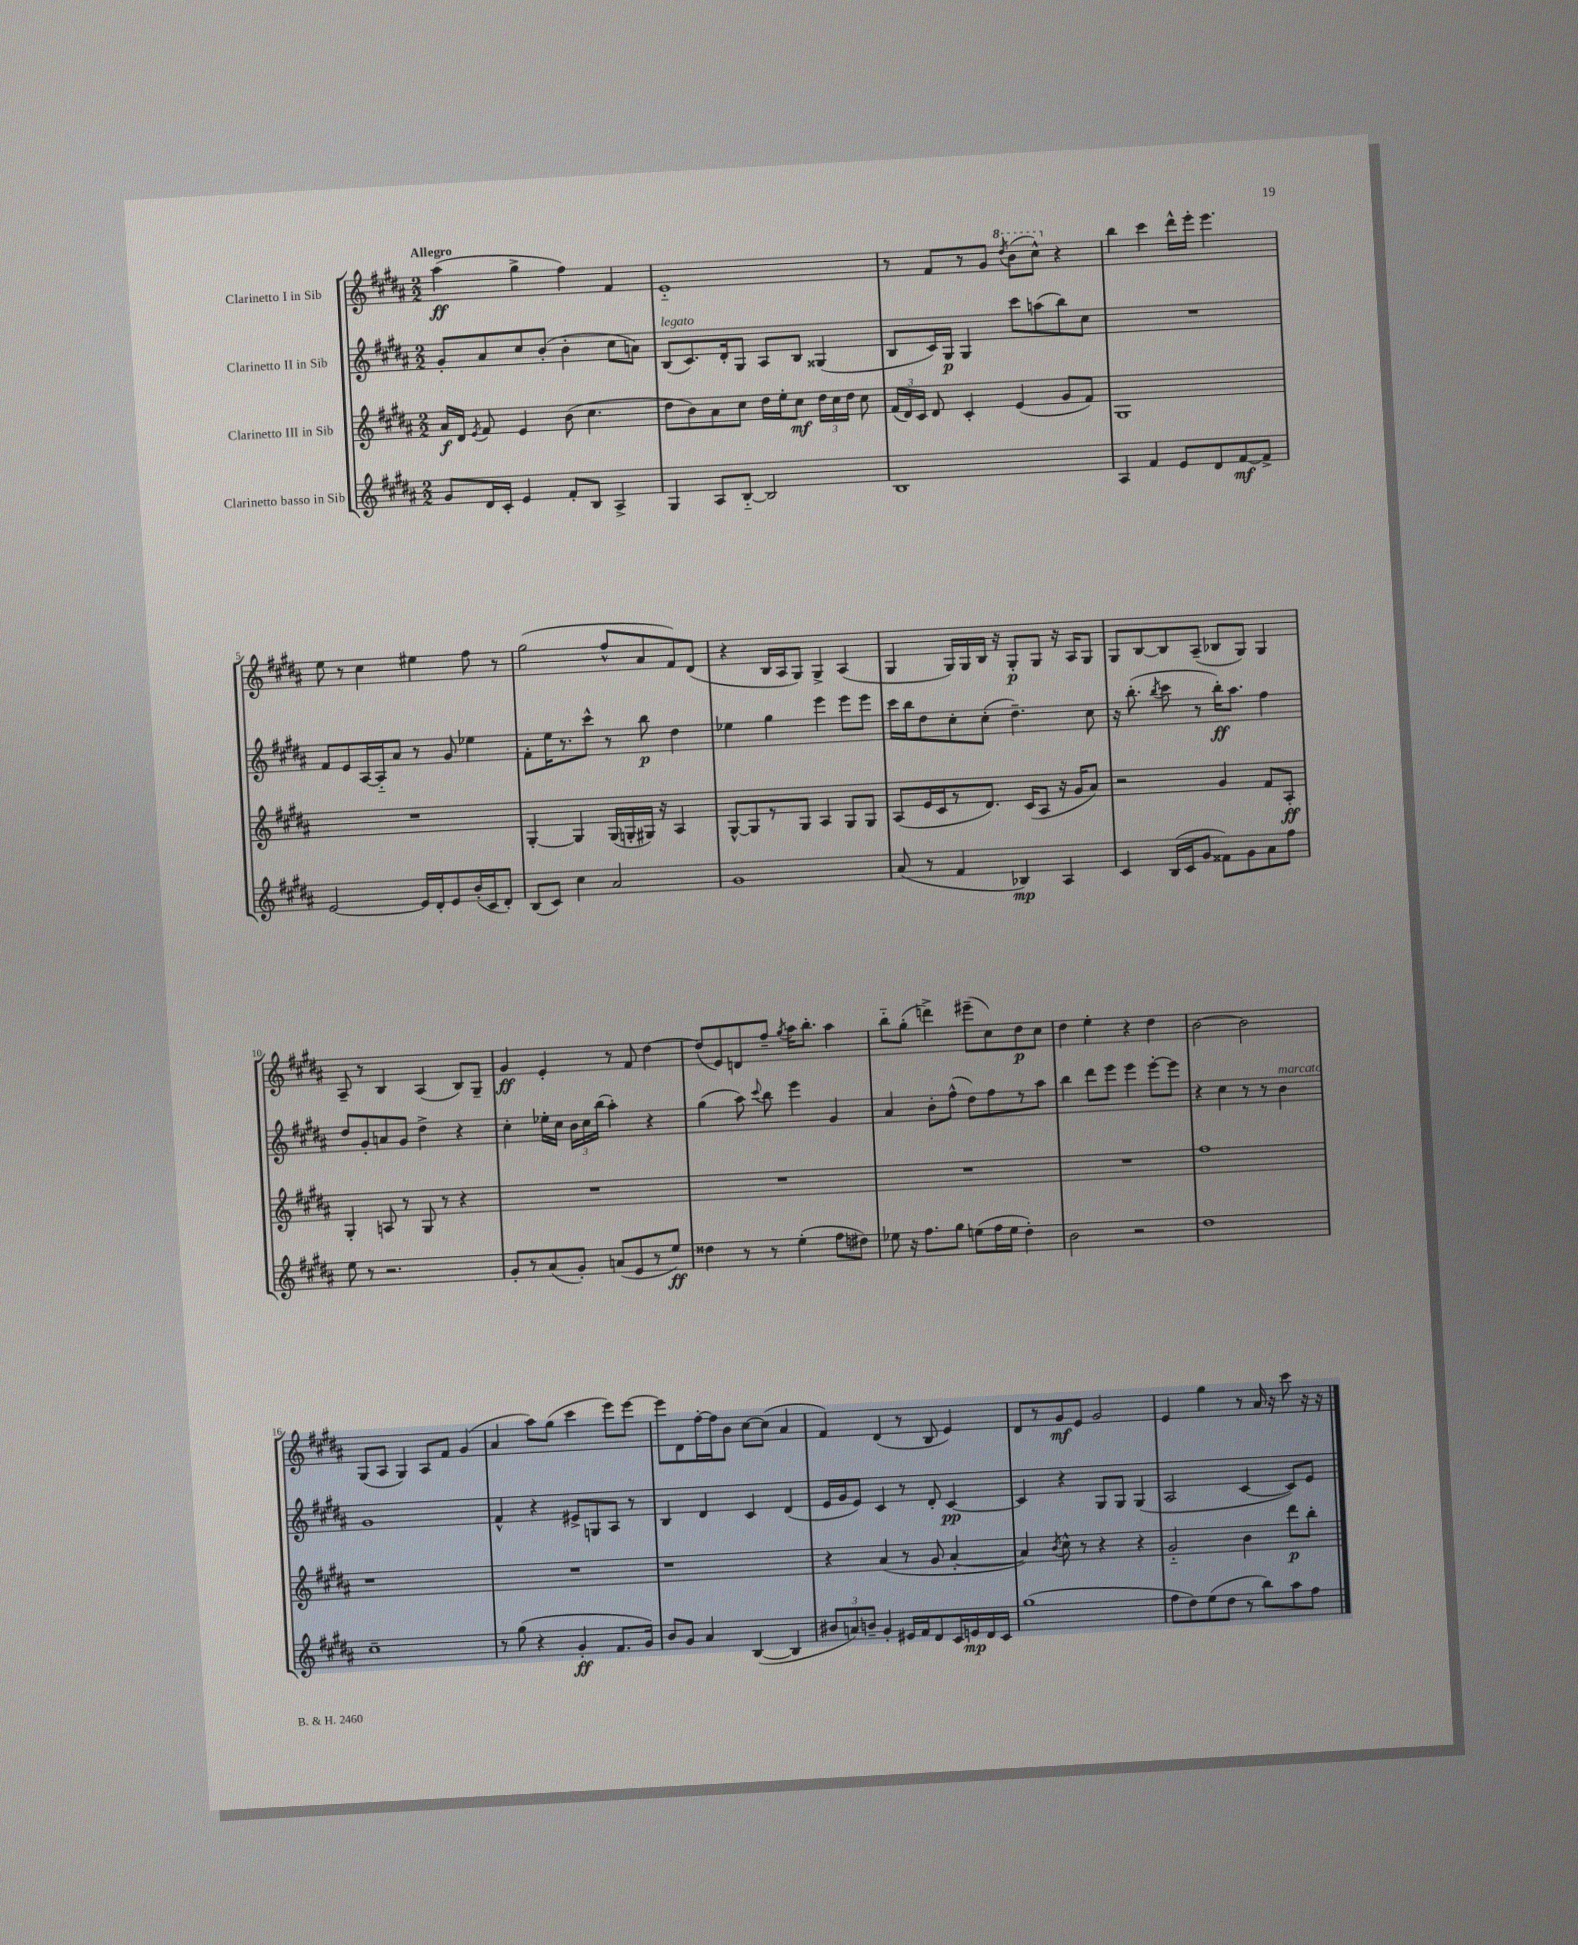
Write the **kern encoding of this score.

**kern	**kern	**kern	**kern
*staff4	*staff3	*staff2	*staff1
*clefG2	*clefG2	*clefG2	*clefG2
*k[f#c#g#d#a#]	*k[f#c#g#d#a#]	*k[f#c#g#d#a#]	*k[f#c#g#d#a#]
*M2/2	*M2/2	*M2/2	*M2/2
8g#/L	16a#/LL	8g#'/L	(4aa#\
.	16d#/JJ	.	.
.	8qe/	.	.
16d#/L	8f#/	8a#/	.
16c#'/JJ	.	.	.
4e/	4e/	8cc#/	4gg#^\
.	.	(8b'/J	.
8f#'/L	(8b\	4b'\	4ff#\)
8B/J	4.cc#\	.	.
4A#^/	.	8cc#\L	4f#/
.	.	8a\J)	.
=	=	=	=
4G#/	8dd#\L	(8B/L	1e'~
.	8b\)	8.c#/)	.
8A#/L	8a#\	.	.
.	.	16d#'/k	.
[8B'~/J	8cc#\J	8G#/J	.
2B/]	16dd#\LL	8A#/L	.
.	16ee'\J	.	.
.	8cc#\J	8B/J	.
.	24dd#\LL	(4G##/	.
.	24cc#\	.	.
.	24dd#\JJ	.	.
.	8cc#\	.	.
=	=	=	=
1B	(24f#/LL	8B/L	8r
.	24d#/)	.	.
.	24c#/JJ	.	.
.	8d#/	16c#/L)	8f#/L
.	.	16G#/JJ	.
.	4c#'/	4G#/	8r
.	.	.	8g#/J
.	.	.	8qddd#/
.	(4e/	8ccc#\L	(8bb\L
.	.	(8aa\	8ccc#^^\J)
.	8g#/L	8bb\)	4r
.	8f#/J)	8cc#\J	.
=	=	=	=
4A#/	1G#	1r	4bb\
4f#/	.	.	4ccc#\
8e/L	.	.	16ddd#^^\LL
.	.	.	16eee'\JJ
8d#/	.	.	4.eee\
[8f#/	.	.	.
8f#^/]J	.	.	.
=	=	=	=
[2e/	1r	8f#/L	8ee\
.	.	8e/	8r
.	.	[16A#/L	4cc#\
.	.	16A#'~/]J	.
.	.	8a#/J	.
16e/]LL	.	8r	4ee#\
16d#'/J	.	.	.
8e/	.	8g#/	.
(16b'/L	.	4ee-\	8ff#\
16c#/J	.	.	.
8d#'/J)	.	.	8r
=	=	=	=
(8B/L	[4G#'/	8f#'\L	(2gg#\
8c#/J)	.	16ee\K	.
.	.	8.r	.
4cc#\	4G#/]	.	.
.	.	8ccc#^^\J	.
2a#/	(16G#/LL	8r	8ff#^^/L
.	16G'/	.	.
.	16G#/JJ)	8bb\	8a#/
.	16r	.	.
.	4A#/	4dd#\	8f#/)
.	.	.	(8d#/J
=	=	=	=
1g#	[8G#^^/L	4ee-\	4r
.	8G#/]	.	.
.	8r	4gg#\	16B/LL
.	.	.	16A#/J
.	8G#/J	.	8G#/J)
.	4A#/	4eee\	4G#^/
.	8G#/L	8eee\L	(4A#/
.	8G#/J	8eee\J	.
=	=	=	=
(8a#/	(8A#/L	16ccc#\LL	4G#/
.	.	16bb\J	.
8r	16e/L	8dd#\	.
.	16c#/J	.	.
4f#/	8r	8cc#'\	16G#/LL)
.	.	.	16G#/
.	8.d#/J)	(8cc#'\J	16B/JJ
.	.	.	16r
4B-/)	.	4.dd#~\)	8G#'/L
.	(16c#/LK	.	.
.	8A#/J	.	8G#/J
4A#/	16r	.	16r
.	16g#/LK	.	16A#/LK
.	8a#/J)	8cc#\	8G#/J
=	=	=	=
4c#/	2r	16r	8G#/L
.	.	(8.bb'\	.
.	.	.	[8B/
.	.	8qbb/	.
(16B/LL	.	8ccc#\	8B/]
16c#/J	.	.	.
8g#/J	.	8r	(8A#~/J
8f##\L)	4g#/	16bb'\LK)	8B-/L
.	.	8.aa#\J	.
8g#\	.	.	8G#/J)
8a#\	8f#/L	4ff#\	4G#/
8ff#\J	8A#'/J	.	.
=	=	=	=
8ee\	4G#'/	8dd#/L	8A#~/
8r	.	8g#'/	8r
2.r	8A/	8a/	4B/
.	8r	8g#/J	.
.	8G#/	4dd#^\	(4A#/
.	8r	.	.
.	4r	4r	8B/L)
.	.	.	8G#~/J
=	=	=	=
8g#'/L	1r	4cc#'\	4g#/
8r	.	.	.
(8a#/	.	16ee-'\LL	4e'/
.	.	16cc#\JJ	.
8g#'/J)	.	24b\LL	.
.	.	24cc#\	.
.	.	(24bb\JJ	.
(8a/L	.	4aa#'\)	8r
8e/	.	.	8f#/
8r	.	4r	[4dd#\
8ee/J)	.	.	.
=	=	=	=
4dd##\	1r	(4gg#\	(8dd#/]L
.	.	.	8e/)
8r	.	8aa#\)	8d/
.	.	8qqccc#/	.
8r	.	8bb\	8ff#~/J
.	.	.	8qgg#/
(4ee'\	.	4eee\	16aa#\LK
.	.	.	8.bb'\J
8ff#\L	.	4g#/	4aa#\
8dd#\J)	.	.	.
=	=	=	=
8ee-\	1r	4a#/	8bb'~\L
16r	.	.	(8gg#'\J
8.ff#\L	.	.	.
.	.	8b'\L	4ddd^\)
8gg#\J	.	(8ff#^^\J	.
(8ee\L	.	8dd#\L)	(8eee#~\L
16ff#\L	.	8ff#\	8cc#\)
16ee\JJ	.	.	.
4dd#'\)	.	8r	8dd#\
.	.	8aa#\J	8cc#\J
=	=	=	=
2b\	1r	4bb\	4dd#\
.	.	8ddd#\L	4ee'\
.	.	8eee\J	.
2r	.	4eee\	4r
.	.	[8eee'\L	4dd#\
.	.	8eee\]J	.
=	=	=	=
1dd#	1ff#	4r	[2b\
.	.	4cc#\	.
.	.	8r	2b\]
.	.	8r	.
.	.	4b\	.
=	=	=	=
1cc#~	1r	1g#	(8G#/L
.	.	.	8A#/J
.	.	.	4G#/)
.	.	.	8A#/L
.	.	.	8f#/J
.	.	.	(4g#/
=	=	=	=
8r	1r	4f#^^/	4a#/
(8gg#\	.	.	.
4r	.	4r	8aa#\L)
.	.	.	(8gg#\J
4g#'/	.	8e#^/L	4ccc#\
.	.	8G/	.
8.f#/L	.	8A#/J	8eee\L)
.	.	8r	[8eee\J
16g#/Jk)	.	.	.
=	=	=	=
8b/L	1r	4B/	8eee\]L
8g#/J	.	.	8d#\
4a#/	.	4d#/	[16ff#'\L
.	.	.	16ff#\]J
.	.	.	8b\J
([4B/	.	4c#/	[8cc#\L
.	.	.	(8cc#\]J
4B/]	.	(4d#/	4a#/
=	=	=	=
12b#/L	4r	16e/LL	4f#/)
.	.	16g#/J	.
12a/)	.	.	.
.	.	8e/J)	.
12b~/J	.	.	.
4g#'/	(4a#/	4c#/	(4d#/
16e#/LL	8r	8r	8r
16f#/J	.	.	.
8d#/	8g#/	8d#'/	8B/
16c#/L	[4a#'/	[4c#/	4e/)
16e/	.	.	.
16d#/	.	.	.
16c#/JJ	.	.	.
=	=	=	=
(1gg#	4a#/])	4c#/]	8d#/L
.	.	.	8r
.	8qb/	.	.
.	8cc#^^\	4r	8g#/
.	8r	.	8e/J
.	4r	8G#/L	2g#/
.	.	8G#/J	.
.	4r	(4G#/	.
=	=	=	=
8ff#\L	2g#'~/	2A#/	4e/
8dd#\)	.	.	.
(8ee\	.	.	4gg#\
8dd#\J	.	.	.
8r	4b\	[4c#/	8r
8bb\L)	.	.	16a#/
.	.	.	16r
8aa#\	8ddd#\L	8c#/]L)	8ccc#\
8ff#\J	8bb'\J	8e/J	16r
.	.	.	16r
==	==	==	==
*-	*-	*-	*-
